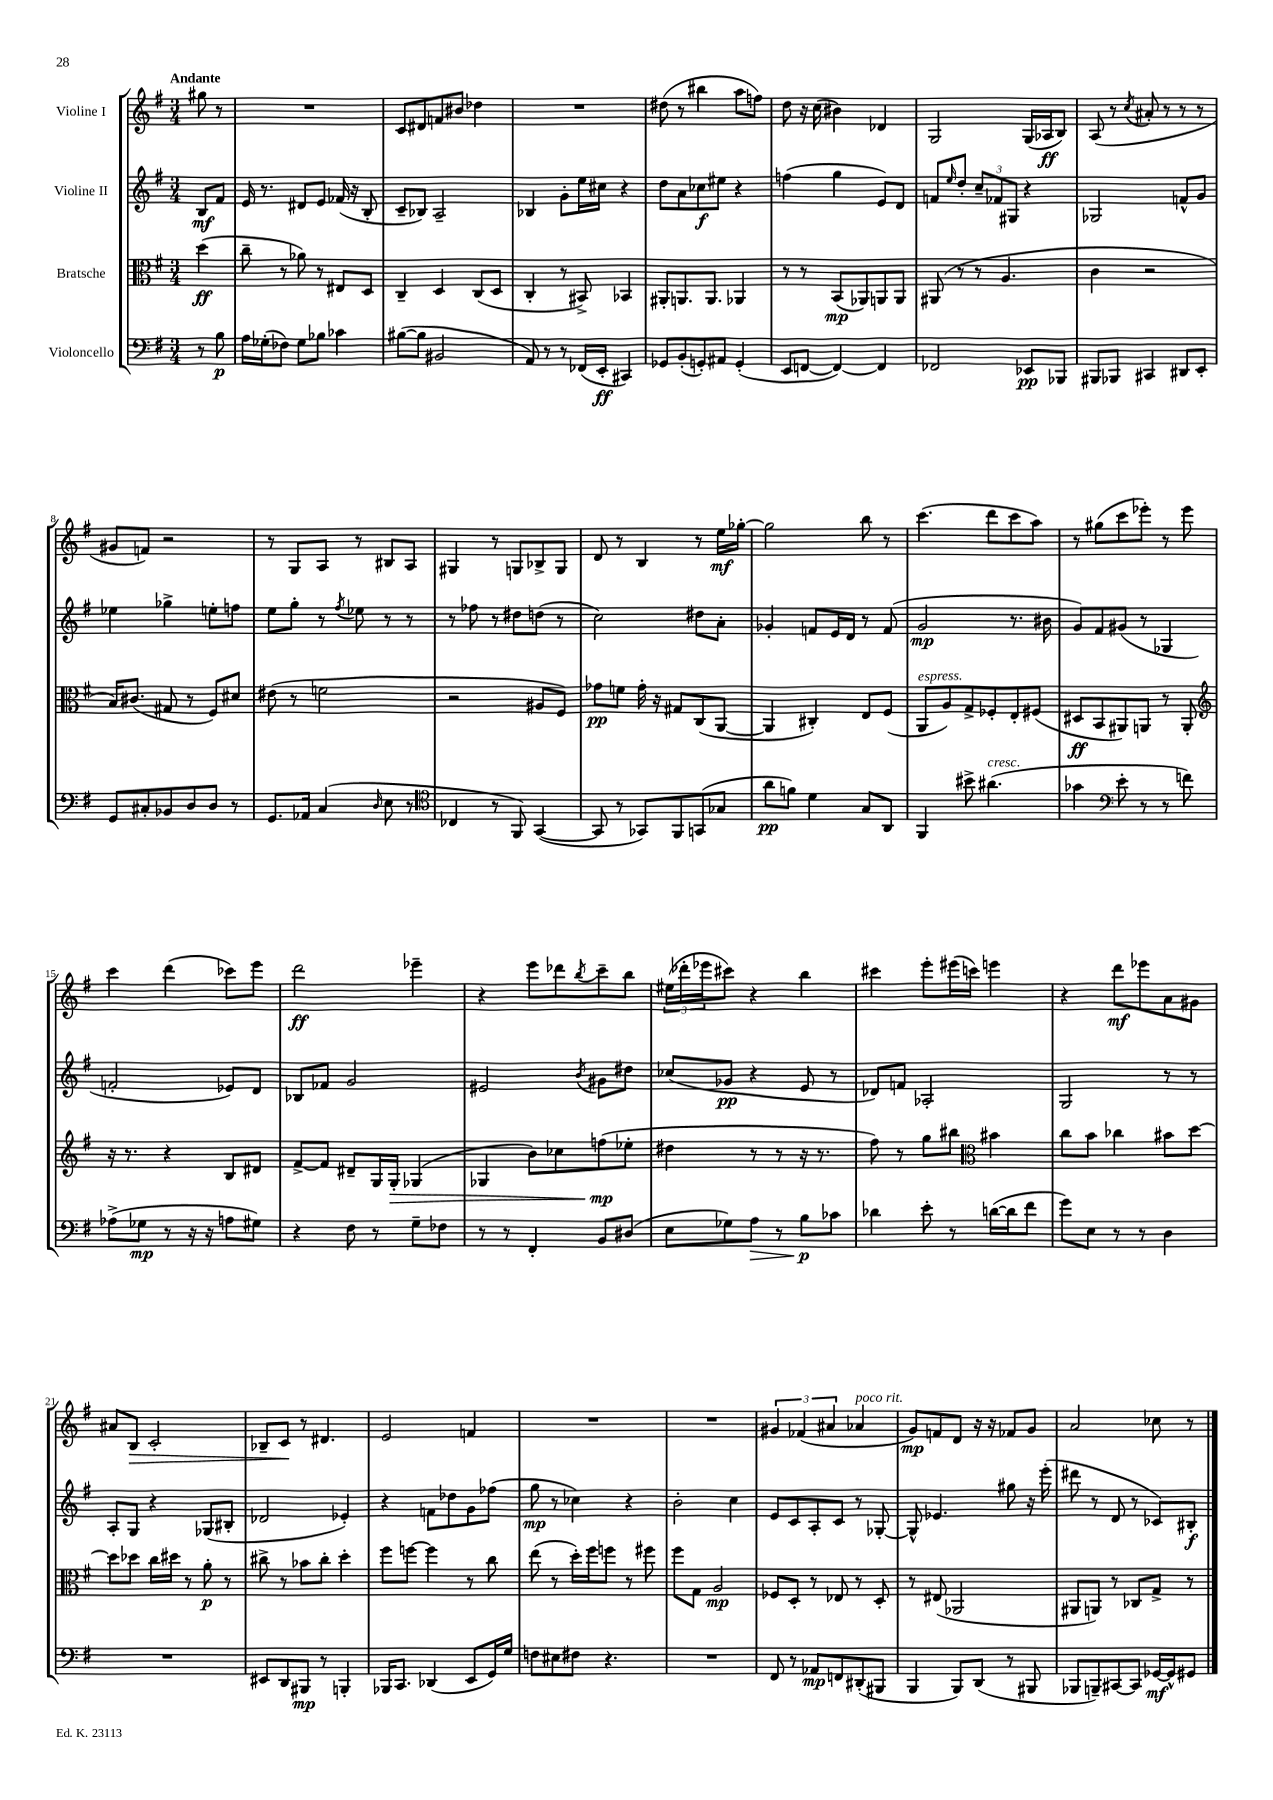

**kern	**kern	**kern	**kern
*staff4	*staff3	*staff2	*staff1
*clefF4	*clefC3	*clefG2	*clefG2
*k[f#]	*k[f#]	*k[f#]	*k[f#]
*M3/4	*M3/4	*M3/4	*M3/4
8r	(4dd\	8B/L	8gg#\
8B\	.	8f#/J	8r
=	=	=	=
16A\LL	8cc~\	16e/	2.r
(16G-'\J	.	8.r	.
8F-\J)	8r	.	.
8G-\L	8a-\)	8d#/L	.
8B-\J	8r	8e/J	.
4c-\	8E#/L	(16f-/	.
.	.	16r	.
.	8D/J	8B'/	.
=	=	=	=
([8B#\L	4C~/	8c~/L	8c/L
8B#\]J	.	8B-/J)	8d#/
2BB#/	4D/	2A~/	8f/
.	.	.	8b#/J
.	(8C/L	.	4dd-\
.	8D/J	.	.
=	=	=	=
8AA/)	4C'/	4B-/	2.r
8r	.	.	.
8r	8r	8g'\L	.
(16FF-/LL	8BB#^/)	16ee\L	.
16EE'/JJ	.	16cc#\JJ	.
4CC#/)	4BB-/	4r	.
=	=	=	=
8GG-/L	8AA#'/L	8dd\L	(8dd#\
(8BB'/	8.AA/	8a\	8r
8GG'/)	.	8cc-\	4bb#\
.	8.AA/J	.	.
8AA#/J	.	8ee#\J	.
(4GG'/	4AA-/	4r	8aa\L
.	.	.	8ff\J)
=	=	=	=
8EE/L	8r	(4ff\	8dd\
[8FF/J	8r	.	16r
.	.	.	(16cc\
4FF/_)	(8BB/L	4gg\	4b#\)
.	8AA-/)	.	.
4FF/]	8AA/	8e/L)	4d-/
.	8AA/J	8d/J	.
=	=	=	=
2FF-/	(8AA#/	8f/L	2G/
.	.	16qqee/	.
.	8r	8dd'/J	.
.	8r	12cc~/L	.
.	.	12f-/	.
.	4.A/	.	.
.	.	12G#/J	.
8EE-/L	.	4r	(16G/LL
.	.	.	16A-/J
8BBB-/J	.	.	8B/J)
=	=	=	=
8BBB#/L	4c\	2G-/	(8A/
8BBB-/J	.	.	8r
.	.	.	8qcc/
4CC#/	2r	.	8a#'/
.	.	.	8r
8DD#/L	.	8f^^/L	8r
8EE'/J	.	8g/J	8r
=	=	=	=
8GG/L	16B/LK)	4ee-\	8g#/L
.	(8.c#/J	.	.
8C#'/	.	.	8f/J)
8BB-/	8G#/	4gg-^\	2r
8D/	8r	.	.
8D/J	8F#/L)	8ee'\L	.
8r	8d#/J	8ff\J	.
=	=	=	=
8.GG/L	(8e#\	8ee\L	8r
.	8r	8gg'\J	8G/L
16AA-/Jk	.	.	.
(4C/	2f\	8r	8A/J
.	.	8qff#/	.
.	.	8ee-\	8r
16qqD/	.	.	.
8E\	.	8r	8B#/L
8r	.	8r	8A/J
=	=	=	=
*clefC4	*	*	*
4C-/	2r	8r	4G#/
.	.	8ff-\	.
8r	.	8r	8r
8FF#/)	.	8dd#\L	8G/L
([4GG/	8A#/L	(8dd\J	8B-^/
.	8F#/J)	8r	8G/J
=	=	=	=
8GG/]	8g-\L	2cc\)	8d/
8r	8f\J	.	8r
8GG-/L)	16g-'\	.	4B/
.	16r	.	.
8FF#/	8G#/L	.	.
(8GG/	(8C/	8dd#\L	8r
8G-/J	[8AA/J	8a'\J	16ee\LL
.	.	.	[16gg-'\JJ
=	=	=	=
8a\L	4AA/]	4g-'/	2gg-\]
8f\J)	.	.	.
4d\	4C#'/)	8f/L	.
.	.	16e/L	.
.	.	16d/JJ	.
8G/L	8E/L	8r	8bb\
8AA/J	(8F#/J	(8f/	8r
=	=	=	=
4FF#/	8AA/L	2g/	(4.ccc\
.	8A/)	.	.
8b#^\	8G^/	.	.
(4.a#\	8F-'/	.	8ddd\L
.	8E'/	8.r	8ccc\
.	(8F#/J	.	8aa\J)
.	.	16b#\	.
=	=	=	=
4g-\	8D#/L	8g/L)	8r
.	8BB/	8f#/	(8gg#\L
*clefF4	*	*	*
8e'\	8AA#/)	(8g#/J	8ccc\
8r	8AA/J	8r	8eee-'\J)
8r	8r	4G-/	8r
8f\)	8AA'/	.	8eee-\
=	=	=	=
*	*clefG2	*	*
(8A-^\L	16r	2f'/	4ccc\
.	8.r	.	.
8G-\J	.	.	.
8r	4r	.	(4ddd\
16r	.	.	.
16r	.	.	.
8A\L	8B/L	8e-/L)	8ccc-\L)
8G#\J)	8d#/J	8d/J	8eee\J
=	=	=	=
4r	[8f#^/L	8B-/L	2ddd\
.	8f#/]J	8f-/J	.
8F#\	8d#~/L	2g/	.
8r	16G/L	.	.
.	16G'/JJ	.	.
8G~\L	(4G-/	.	4eee-~\
8F-\J	.	.	.
=	=	=	=
8r	4G-/	2e#/	4r
8r	.	.	.
4FF#'/	8b\L)	.	8eee\L
.	8cc-\	.	8ddd-\
.	.	8qb/	8qbb/
8BB/L	(8ff\	8g#\L	8ccc~\
(8D#/J	8ee-'\J	8dd#\J	8bb\J
=	=	=	=
8E\L	4dd#\	(8cc-/L	(24ee#\LL
.	.	.	24ddd-'\
.	.	.	24eee-\J
8G-\)	.	8g-/J	8ccc#\J)
8A\J	8r	4r	4r
8r	8r	.	.
8B\L	16r	8e/	4bb\
.	8.r	.	.
8c-\J	.	8r	.
=	=	=	=
4d-\	8ff#\)	8d-/L)	4ccc#\
.	8r	8f/J	.
8e'\	8gg\L	2A-'/	8eee'\L
8r	8bb#\J	.	(16eee#\L
.	.	.	16ccc\JJ)
*	*clefC3	*	*
([16d\LL	4b#\	.	4eee\
16d\]J	.	.	.
8f#\J	.	.	.
=	=	=	=
8g\L)	8cc\L	2G/	4r
8E\J	8b\J	.	.
8r	4cc-\	.	8ddd\L
8r	.	.	8eee-\
4D\	8b#\L	8r	8a\
.	[8dd\J	8r	8g#\J
=	=	=	=
2.r	8dd\]L	8A'/L	8a#/L
.	8dd-\J	8G/J	8B/J
.	16cc\LL	4r	2c'/
.	16dd#\JJ	.	.
.	8r	.	.
.	8a'\	(8G-/L	.
.	8r	8B#'/J	.
=	=	=	=
8EE#/L	8cc#^\	2d-/	8B-~/L
8DD/	8r	.	8c/J
8BBB#/J	8b-\L	.	8r
8r	8cc#'\J	.	4.d#/
4BBB'/	4dd'\	4e-'/)	.
=	=	=	=
16BBB-/LK	8ff#\L	4r	2e/
8.CC/J	.	.	.
.	[8ff\J	.	.
(4DD-/	4ff\]	8f\L	.
.	.	8dd-\	.
8EE/L	8r	8g\	4f/
16GG/L)	8cc\	(8ff-\J	.
16G/JJ	.	.	.
=	=	=	=
8F\L	(8ee\	8gg\	2.r
8E#\	8r	8r	.
8F#\J	16dd'\LL)	4cc-\)	.
.	16ff#\J	.	.
4.r	8ff\J	.	.
.	8r	4r	.
.	8ff#\	.	.
=	=	=	=
2.r	8ff#\L	2b'\	2.r
.	8G\J	.	.
.	2A/	.	.
.	.	4cc\	.
=	=	=	=
8FF#/	8F-/L	8e/L	6g#/
8r	8D'/J	8c/	.
.	.	.	(6f-/
8AA-/L	8r	8A'/	.
.	.	.	6a#/
8FF/	8E-/	8c/J	.
(8DD#'/	8r	8r	4a-/
8BBB#/J	8D'/	[8G-'/	.
=	=	=	=
4BBB/	8r	8G-^^/]	8g/L)
.	(8E#/	4.e-/	8f/
8BBB/L)	2AA-/	.	8d/J
(8DD/J	.	.	16r
.	.	.	16r
8r	.	8gg#\	8f-/L
8BBB#/	.	16r	8g/J
.	.	(16eee'\	.
=	=	=	=
8BBB-/L	8AA#/L	8ddd#\	2a/
8BBB~/)	8AA/J)	8r	.
[8CC#/	8r	8d/	.
8CC#/]J	8C-/L	8r	.
[16GG-/LL	8G^/J	8c-/L)	8cc-\
16GG-^^/]J	.	.	.
8GG#/J	8r	8B#'/J	8r
==	==	==	==
*-	*-	*-	*-
